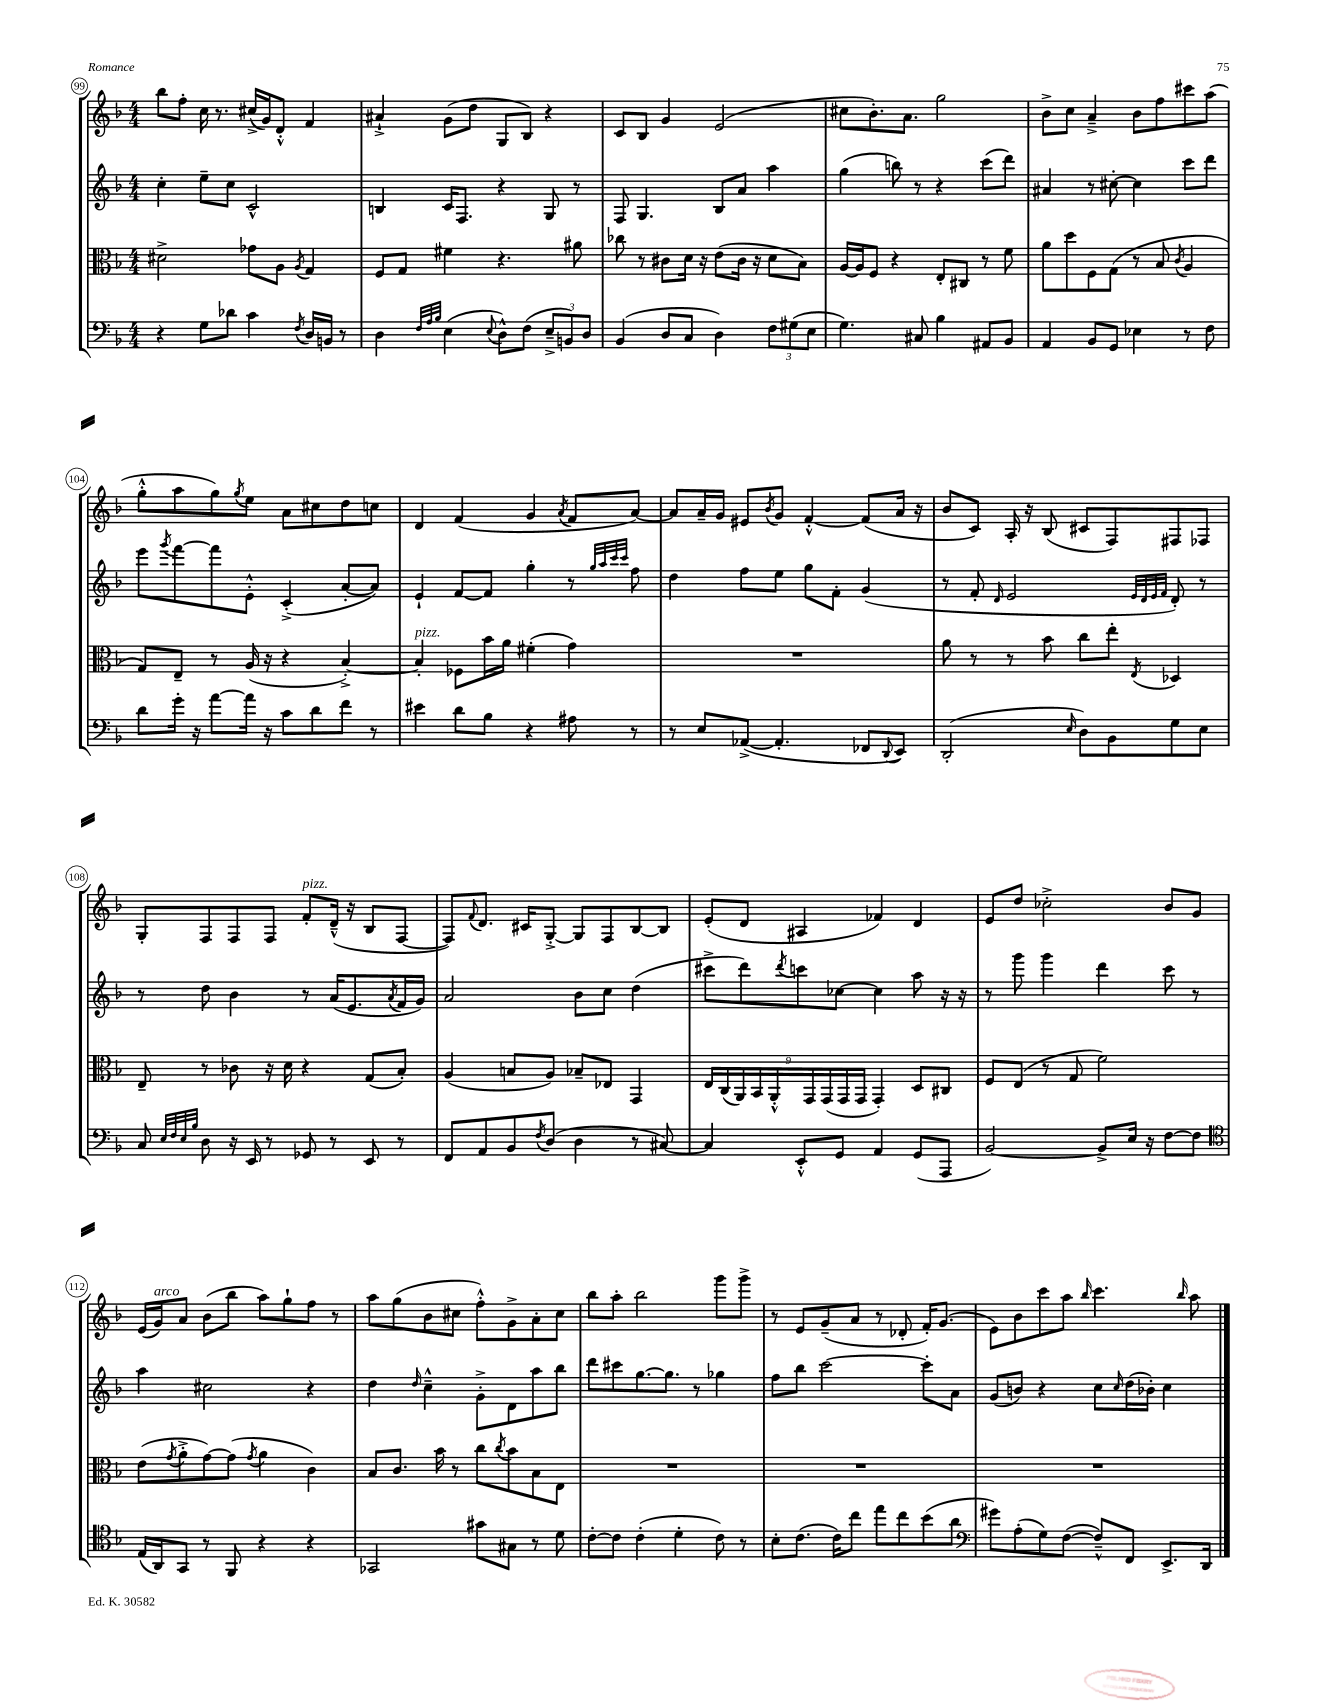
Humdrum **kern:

**kern	**kern	**kern	**kern
*staff4	*staff3	*staff2	*staff1
*clefF4	*clefC3	*clefG2	*clefG2
*k[b-]	*k[b-]	*k[b-]	*k[b-]
*M4/4	*M4/4	*M4/4	*M4/4
4r	2d#^\	4cc'\	8bb-\L
.	.	.	8ff'\J
8G\L	.	8ee~\L	16cc\
.	.	.	8.r
8d-\J	.	8cc\J	.
4c\	8g-\L	2c^^/	(16cc#^/LL
.	.	.	16g/J)
.	8A\J	.	8d'^^/J
8qF/	8qA/	.	.
16D/LL	4G/	.	4f/
16BB/JJ	.	.	.
8r	.	.	.
=	=	=	=
4D\	8F/L	4B/	4a#`^/
.	8G/J	.	.
32qqF/LLL	.	.	.
32qqA/	.	.	.
32qqB-/JJJ	.	.	.
(4E\	4f#\	16c/LK	(8g\L
.	.	8.F/J	.
.	.	.	8dd\J
8qqE/	.	.	.
8D^^\L)	4.r	4r	8G/L
(8F\J	.	.	8B-/J)
12E~^/L	.	8G/	4r
12BB/)	.	.	.
.	8a#\	8r	.
12D/J	.	.	.
=	=	=	=
(4BB-/	8cc-\	8F/	8c/L
.	8r	4.G/	8B-/J
8D/L	8c#\L	.	4g/
8C/J	16d\Jk	.	.
.	16r	.	.
4D\)	(8e\L	8B-/L	(2e/
.	16c#\Jk	8a/J	.
.	16r	.	.
12F\L	8d\L	4aa\	.
(12G#\	.	.	.
.	8B-\J)	.	.
12E\J	.	.	.
=	=	=	=
4.G\)	[16A/LL	(4gg\	8cc#\L
.	16A/]J	.	.
.	8F/J	.	8.b-'\)
.	4r	8bb\)	.
.	.	.	8.a\J
8C#/	.	8r	.
4B-\	8E'/L	4r	2gg\
.	8C#/J	.	.
8AA#/L	8r	(8ccc\L	.
8BB-/J	8f\	8ddd\J)	.
=	=	=	=
4AA/	8a\L	4a#/	8b-^\L
.	8dd\	.	8cc\J
8BB-/L	8F\	8r	4a~^/
8GG/J	(8G\J	[8cc#'\	.
4E-\	8r	4cc#\]	8b-\L
.	8B-/	.	8ff\
.	8qc/	.	.
8r	4A/	8ccc\L	8ccc#\
8F\	.	8ddd\J	(8aa\J
=	=	=	=
8d\L	8G/L)	8eee\L	8gg'^^\L
.	.	8qggg/	.
16g'\Jk	8E~/J	[8fff\	8aa\
16r	.	.	.
[8a\L	8r	8fff\]	8gg\)
.	.	.	8qgg/
16a\]Jk	(16A/	8e'^^\J	8ee\J
16r	16r	.	.
8c\L	4r	(4c'^/	8a\L
8d\	.	.	8cc#\
8f\J	[4B-'^/)	[8a'/L	8dd\
8r	.	8a/]J)	8cc\J
=	=	=	=
4e#\	4B-'/]	4e`/	4d/
8d\L	8F-\L	[8f/L	(4f/
8B-\J	16b-\L	8f/]J	.
.	16a\JJ	.	.
4r	(4f#'\	4gg'\	4g/
.	.	.	8qa/
8A#\	4g\)	8r	8f/L
.	.	32qqgg/LLL	.
.	.	32qqaa/	.
.	.	32qqccc/	.
.	.	32qqccc/JJJ	.
8r	.	8ff\	[8a/J)
=	=	=	=
8r	1r	4dd\	8a/]L
8E/L	.	.	16a~/L
.	.	.	16g/JJ
([8AA-^/J	.	8ff\L	8e#/L
.	.	.	8qb-/
4.AA-'/]	.	8ee\J	8g/J
.	.	8gg\L	[4f'^^/
.	.	8f'\J	.
8FF-/L	.	(4g/	(8f/]L
8qqDD/	.	.	.
8EE/J)	.	.	16a/Jk
.	.	.	16r
=	=	=	=
(2DD'/	8a\	8r	8b-/L
.	8r	8f'/	8c/J)
.	.	16qqd/	.
.	8r	2e/	16A'/
.	.	.	16r
.	8b-\	.	(8B-/
16qqE/	.	.	.
8D\L)	8cc\L	.	8c#/L
8BB-\	8ee'\J	.	8F/)
.	.	32qqe/LLL	.
.	.	32qqd/	.
.	.	32qqe/	.
.	8qE/	32qqf/JJJ	.
8G\	4D-/	8d'/)	8F#/
8E\J	.	8r	8F-/J
=	=	=	=
8C/	8E~/	8r	8G'/L
32qqE/LLL	.	.	.
32qqF/	.	.	.
32qqE/	.	.	.
32qqB-/JJJ	.	.	.
8D\	8r	8dd\	8F/
16r	8c-\	4b-\	8F/
16EE/	.	.	.
8r	16r	.	8F/J
.	16d\	.	.
8GG-/	4r	8r	8f'/L
8r	.	(16a/LK	(16d~^^/Jk
.	.	8.e/	16r
8EE/	(8G/L	.	8B-/L
.	.	8qa/	.
8r	8B-'/J)	16f/L	[8F/J
.	.	16g/JJ)	.
=	=	=	=
8FF/L	(4A/	2a/	8F/]L)
.	.	.	8qqf/
8AA/	.	.	8.d/J
8BB-/	8B/L	.	.
.	.	.	16c#/LK
8qF/	.	.	.
(8D/J	8A/J)	.	[8G'^/J
4D\	8B-~/L	8b-\L	8G/]L
.	8E-/J	8cc\J	8F/
8r	4GG/	(4dd\	[8B-/
[8C#/)	.	.	8B-/]J
=	=	=	=
4C#/]	18E/LL	8ccc#^\L	(8e'/L
.	(18C/	.	.
.	18AA/)	.	.
.	.	8ddd\)	8d/J
.	18BB-/	.	.
.	18AA'^^/	.	.
.	.	8qddd/	.
8EE'^^/L	.	8ccc\	4A#/
.	18GG/	.	.
.	(18GG/	.	.
8GG/J	.	[8cc-\J	.
.	18GG/	.	.
.	18GG/JJ	.	.
4AA/	4GG'/)	4cc-\]	4f-/)
(8GG/L	8D/L	8aa\	4d/
8AAA/J	8C#/J	16r	.
.	.	16r	.
=	=	=	=
[2BB-/)	8F/L	8r	8e/L
.	(8E/J	8ggg\	8dd/J
.	8r	4ggg\	2cc-'^\
.	8G/	.	.
8BB-^/]L	2f\)	4ddd\	.
16E/Jk	.	.	.
16r	.	.	.
[8F\L	.	8ccc\	8b-/L
8F\]J	.	8r	8g/J
=	=	=	=
*clefC4	*	*	*
(16E/LL	(8e\L	4aa\	(16e/LL
16AA/J)	.	.	16g/J)
.	8qg/	.	.
8GG/J	8a'^\	.	8a/J
8r	[8g\)	2cc#\	(8b-\L
8FF/	(8g\]J	.	8bb-\J
.	8qg/	.	.
4r	4a\	.	8aa\L)
.	.	.	8gg`\
4r	4c\)	4r	8ff\J
.	.	.	8r
=	=	=	=
2GG-/	8B-/L	4dd\	8aa\L
.	8.c/J	.	(8gg\
.	.	16qqdd/	.
.	.	4cc~^^\	8b-\
.	16b-\	.	.
.	8r	.	8cc#\J
8g#\L	8cc\L	8g'^\L	8ff'^^\L)
.	8qcc/	.	.
8G#\J	8b-\	8d\	8g^\
8r	8B-\	8aa\	8a'\
8d\	8E\J	8bb-\J	8cc#\J
=	=	=	=
[8c'\L	1r	8ddd\L	8bb-\L
8c\]J	.	8ccc#\	8aa'\J
(4c'\	.	[8.gg\	2bb-\
.	.	8.gg\]J	.
4d'\	.	.	.
.	.	8r	.
8c\)	.	4gg-\	8ggg\L
8r	.	.	8ggg^\J
=	=	=	=
8B-'\L	1r	8ff\L	8r
(8.c\J	.	8bb-\J	8e/L
.	.	[2ccc\	(8g~/
16c\LK)	.	.	.
8cc\J	.	.	8a/J
8ee\L	.	.	8r
8cc\	.	.	8d-'/
(8b-\	.	8ccc'\]L	16f'/LK)
.	.	.	(8.g/J
8a\J	.	8a\J	.
=	=	=	=
*clefF4	*	*	*
8g#\L)	1r	(8g/L	8e\L)
(8A'\	.	8b/J)	8b-\
8G\)	.	4r	8ccc\
([8F\J	.	.	8aa\J
.	.	.	16qqbb-/
8F~^^/]L)	.	8cc\L	4.ccc\
.	.	16qqcc/	.
8FF/J	.	(16dd\L	.
.	.	16b-'\JJ)	.
8.EE^/L	.	4cc\	.
.	.	.	16qqbb-/
.	.	.	8aa\
16DD/Jk	.	.	.
==	==	==	==
*-	*-	*-	*-
